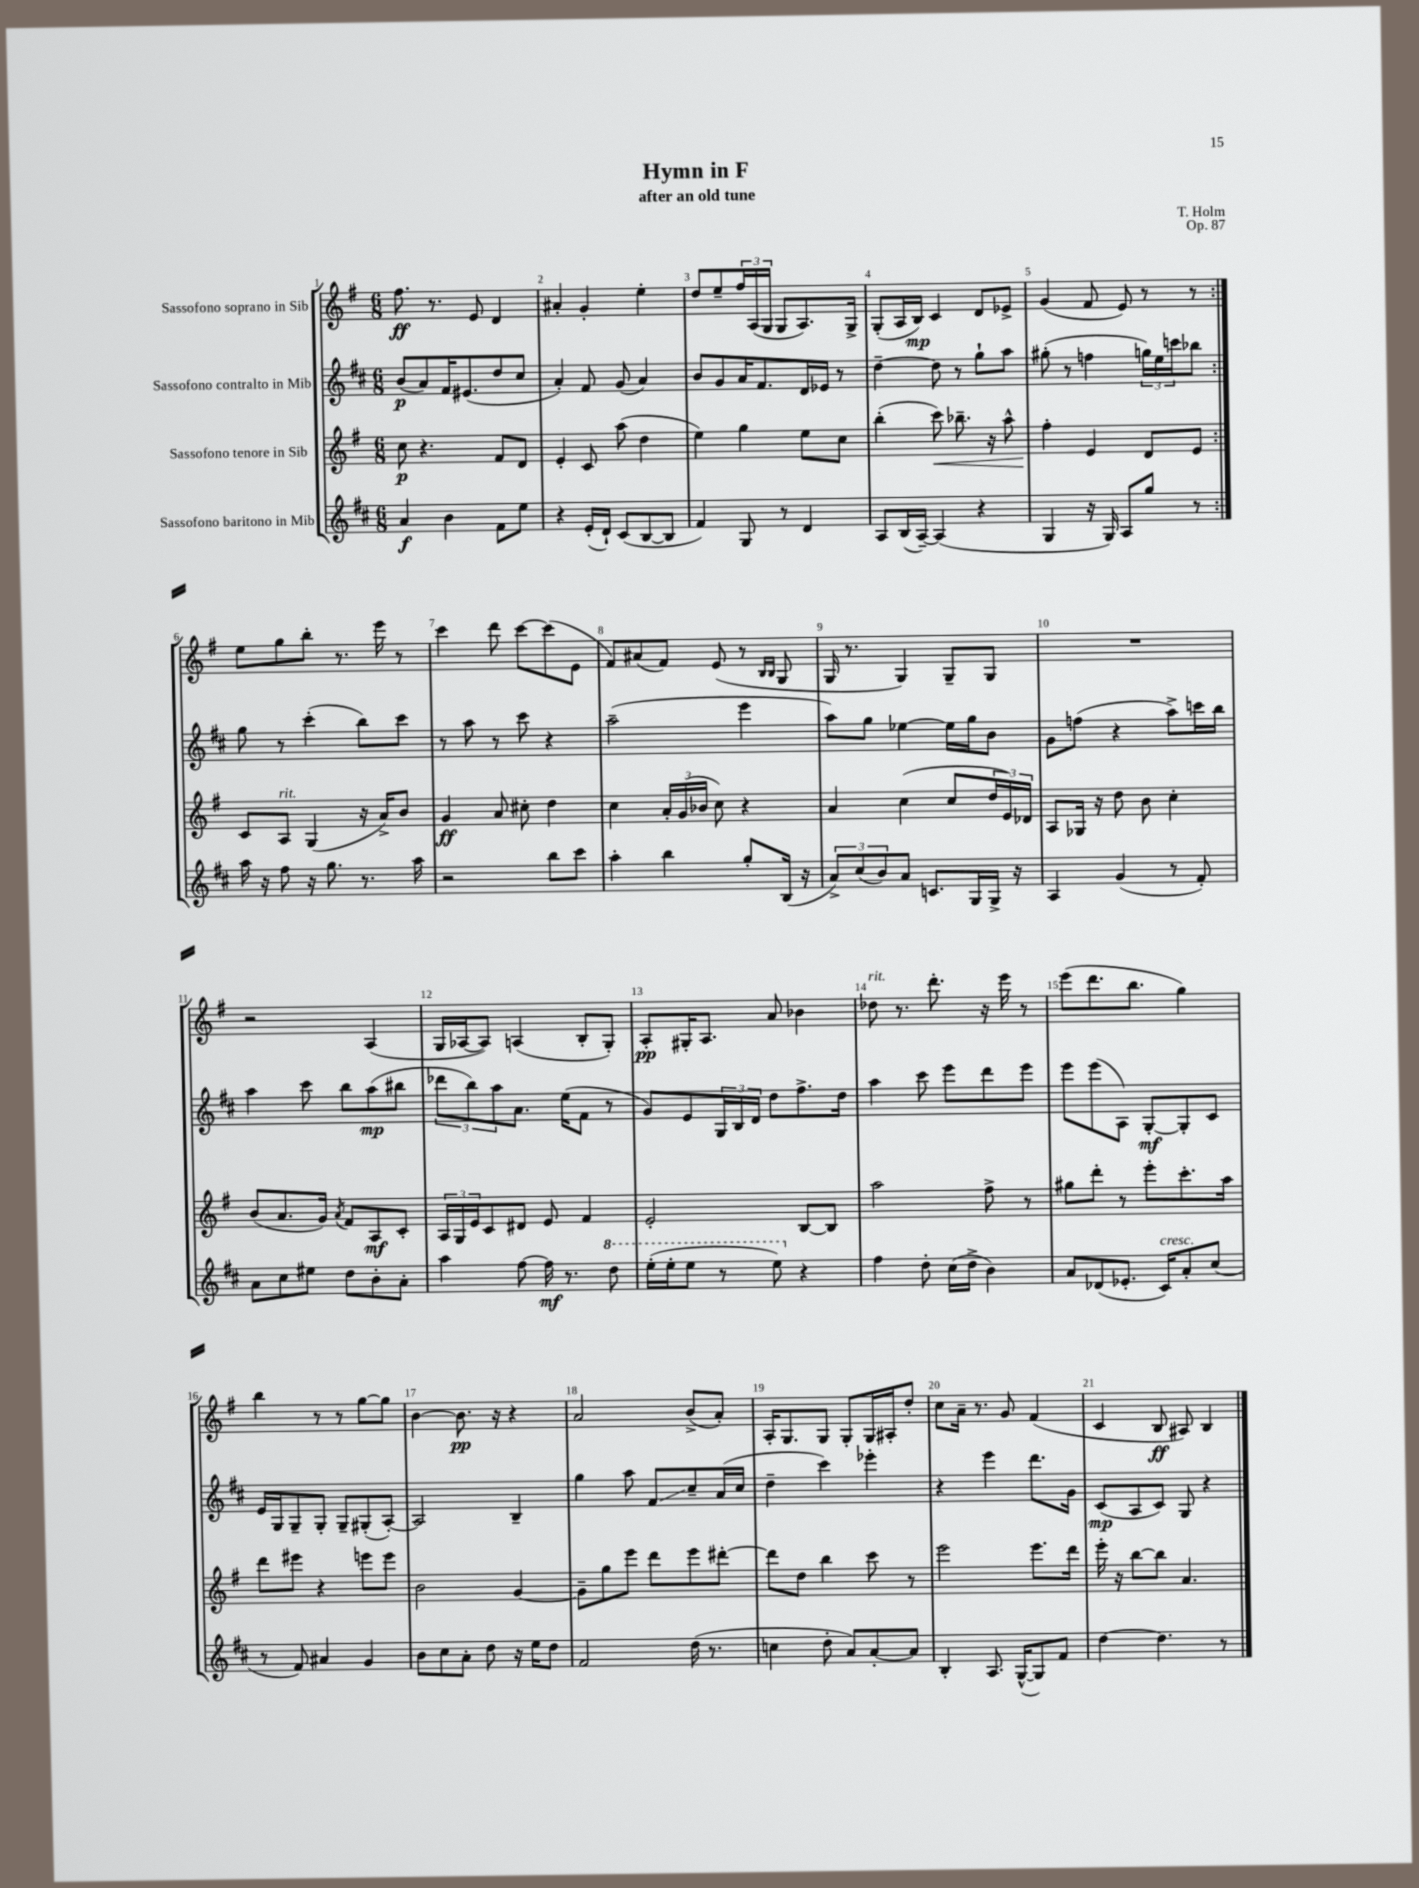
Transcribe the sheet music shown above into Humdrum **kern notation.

**kern	**kern	**kern	**kern
*staff4	*staff3	*staff2	*staff1
*clefG2	*clefG2	*clefG2	*clefG2
*k[f#c#]	*k[f#]	*k[f#c#]	*k[f#]
*M6/8	*M6/8	*M6/8	*M6/8
4a/	8cc\	(8b/L	8.ff#\
.	4.r	8a/)	.
.	.	.	8.r
4b\	.	16f#/K	.
.	.	(8.e#/	.
.	.	.	8e/
8f#\L	8f#/L	8dd/	4d/
8ee\J	8d/J	8cc#/J	.
=	=	=	=
4r	4e'/	4a'/)	4a#'/
(16e'/LL	8c/	8f#/	4g'/
16d`/JJ)	.	.	.
(8c#/L	(8aa\	(8g/	.
[8B/	4dd\	4a/)	4ee'\
8B/]J	.	.	.
=	=	=	=
4f#/)	4ee\)	8b/L	8dd/L
.	.	8g/	8ee~/
8G/	4gg\	16a/K	24ff#/L
.	.	.	(24A/
.	.	8.f#/	.
.	.	.	24G/JJ
8r	.	.	8G/L
4d/	8ee\L	16d/L	8.A/)
.	.	16e-/JJ	.
.	8cc\J	8r	.
.	.	.	16G^/Jk
=	=	=	=
8A/L	(4bb'\	[4dd~\	(8G'/L
(16B/L	.	.	16A/L
[16A~/JJ)	.	.	16B/JJ)
(4A/]	8ccc\)	8dd\]	4c/
.	8.bb-~\	8r	.
4r	.	8gg`\L	8d/L
.	16r	.	.
.	8aa^^\	8aa\J	8e-^/J
=	=	=	=
4G/	4ff#'\	(8gg#'\	(4g/
.	.	8r	.
16r	4e/	4ff\	8f#/
16G/)	.	.	.
8A/L	.	.	8e/)
8gg/J	8d/L	24gg\LL)	8r
.	.	24ee\	.
.	.	24ccc\J	.
8r	8e/J	8bb-\J	8r
=:|!	=:|!	=:|!	=:|!
16aa\	8c/L	8gg\	8ee\L
16r	.	.	.
8ff#\	8A/J	8r	8gg\
16r	(4G/	(4ccc#'\	8bb'\J
8.gg\	.	.	.
.	.	.	8.r
8.r	16r	8bb\L)	.
.	16a^/LK)	.	16eee\
.	8b/J	8ccc#\J	8r
16aa\	.	.	.
=	=	=	=
2r	4g/	8r	4ccc\
.	.	8aa\	.
.	8a/	8r	8ddd\
.	8cc#'\	8ccc#\	[8ccc\L
8bb\L	4dd\	4r	(8ccc\]
8ccc#\J	.	.	8e\J
=	=	=	=
4aa'\	4cc\	(2aa~\	8f#/L)
.	.	.	(8a#/
4bb\	24a'/LL	.	8f#/J)
.	(24g/	.	.
.	24b-/JJ	.	.
.	8cc\)	.	(8e/
8gg'/L	4r	4eee\	8r
.	.	.	16qqB/LL
.	.	.	16qqB/JJ
(16B/Jk	.	.	8G/
16r	.	.	.
=	=	=	=
12a^/L)	4a/	8aa\L)	16G/
.	.	.	8.r
(12cc#/	.	.	.
.	.	8gg\J	.
12b/)	.	.	.
8a/J	(4cc\	[4ee-\	4G/)
8.c/L	.	.	.
.	8cc/L	16ee-\]LL	8G~/L
16G/L	.	16gg\J	.
16G^/JJ	24dd/L	8b\J	8G/J
.	24e/)	.	.
16r	.	.	.
.	24d-/JJ	.	.
=	=	=	=
4A/	8A/L	8g\L	2.r
.	16G-/Jk	(8ff\J	.
.	16r	.	.
(4g/	8dd\	4r	.
.	8b\	.	.
8r	4cc'\	8aa^\L)	.
8f#'/)	.	16ccc\L	.
.	.	16bb\JJ	.
=	=	=	=
8a\L	(8b/L	4aa\	2r
8cc#\	8.a/	.	.
8ee#\J	.	8ccc#\	.
.	16g/Jk)	.	.
.	8qa/	.	.
8dd\L	8f#/L	8bb\L	.
8b'\	8A/	(8aa\	(4A/
8a'\J	8c'/J	8bb#\J	.
=	=	=	=
4aa\	24A/LL	12ddd-\L	16G/LL
.	24G/	.	.
.	.	.	[16A-/J
.	24e/J	12bb\)	.
.	8c/	.	8A-/]J)
.	.	12aa\	.
[8ff#\	8d#/J	8.a\J	(4A/
16ff#\]	8e/	.	.
8.r	.	(16ee\LK	.
.	4f#/	8f#\J	8B'/L
8ddd\	.	8r	8G'/J)
=	=	=	=
(16eee'\LL	2e'/	8g/L)	8A'/L
16eee'\J	.	.	.
8eee\J	.	8e/	16G#'/K
.	.	.	8.A/J
8r	.	24G/L	.
.	.	24B/	.
.	.	24d/JJ	.
8eee\)	.	8dd\L	8a/
4r	[8B/L	8.ff#^\	4b-\
.	8B/]J	.	.
.	.	16dd\Jk	.
=	=	=	=
4ff#\	2aa\	4aa\	8dd-\
.	.	.	8.r
8dd'\	.	8ccc#\	.
.	.	.	8.ddd'\
(16cc#\LL	.	8eee\L	.
16dd^\JJ	.	.	.
4b\)	8ff#^\	8ddd\	16r
.	.	.	16eee\
.	8r	8eee\J	8r
=	=	=	=
8a/L	8gg#\L	8eee\L	(8eee\L
(8d-/	8ddd'\J	(8eee\	8.ddd\
8.e-'/J	8r	8A\J)	.
.	.	.	8.bb\J
.	8eee'\L	[8G'/L	.
16c#/LK)	.	.	.
8a'/	8.ccc'\	8G'/]	4gg\)
(8cc#/J	.	8c#/J	.
.	16aa\Jk	.	.
=	=	=	=
8r	8ddd\L	16e/LL	4bb\
.	.	16G/J	.
8f#/)	8eee#\J	8G~/	.
4a#/	4r	8G'/J	8r
.	.	8G~/L	8r
4g/	8eee\L	(8G#'/	[8gg\L
.	8eee\J	[8A'/J)	8gg\]J
=	=	=	=
8b\L	2b\	2A/]	[4b\
8cc#\	.	.	.
8a'\J	.	.	8.b\]
8dd\	.	.	.
.	.	.	16r
16r	[4g/	4B~/	4r
16ee\LK	.	.	.
8dd\J	.	.	.
=	=	=	=
2f#/	8g~\]L	4gg\	2a/
.	8gg\	.	.
.	8eee\J	8aa\	.
.	8ddd\L	8f#/L	.
(16dd\	8eee\	8cc#~/	(8b^/L
8.r	.	.	.
.	[8ddd#'\J	(16a/L	8a'/J)
.	.	16cc#/JJ	.
=	=	=	=
4cc\	8ddd#\]L	4dd~\	16A'/LK
.	.	.	8.G/
.	8dd\J	.	.
8dd'\	4bb\	4ccc#\)	8G/J
8a/L)	.	.	8G'/L
[8a'/	8ccc\	4eee-'\	16G/L
.	.	.	16A#'/J
8a/]J	8r	.	8dd'/J
=	=	=	=
4B'/	2eee\	4r	8cc\L
.	.	.	16a~\Jk
.	.	.	8.r
8.A/	.	4eee\	.
.	.	.	8g/
([16G^^/LK	.	.	.
8G/])	8.eee\L	8.ddd\L	(4f#/
8f#/J	.	.	.
.	16ddd\Jk	16g\Jk	.
=	=	=	=
[4dd\	16eee'\	(8c#/L	4c/
.	16r	.	.
.	[8bb\L	8A/	.
4.dd\]	8bb\]J	8c#/J)	8B/
.	4.a/	8G/	8A#/)
.	.	4r	4B/
8r	.	.	.
==	==	==	==
*-	*-	*-	*-
